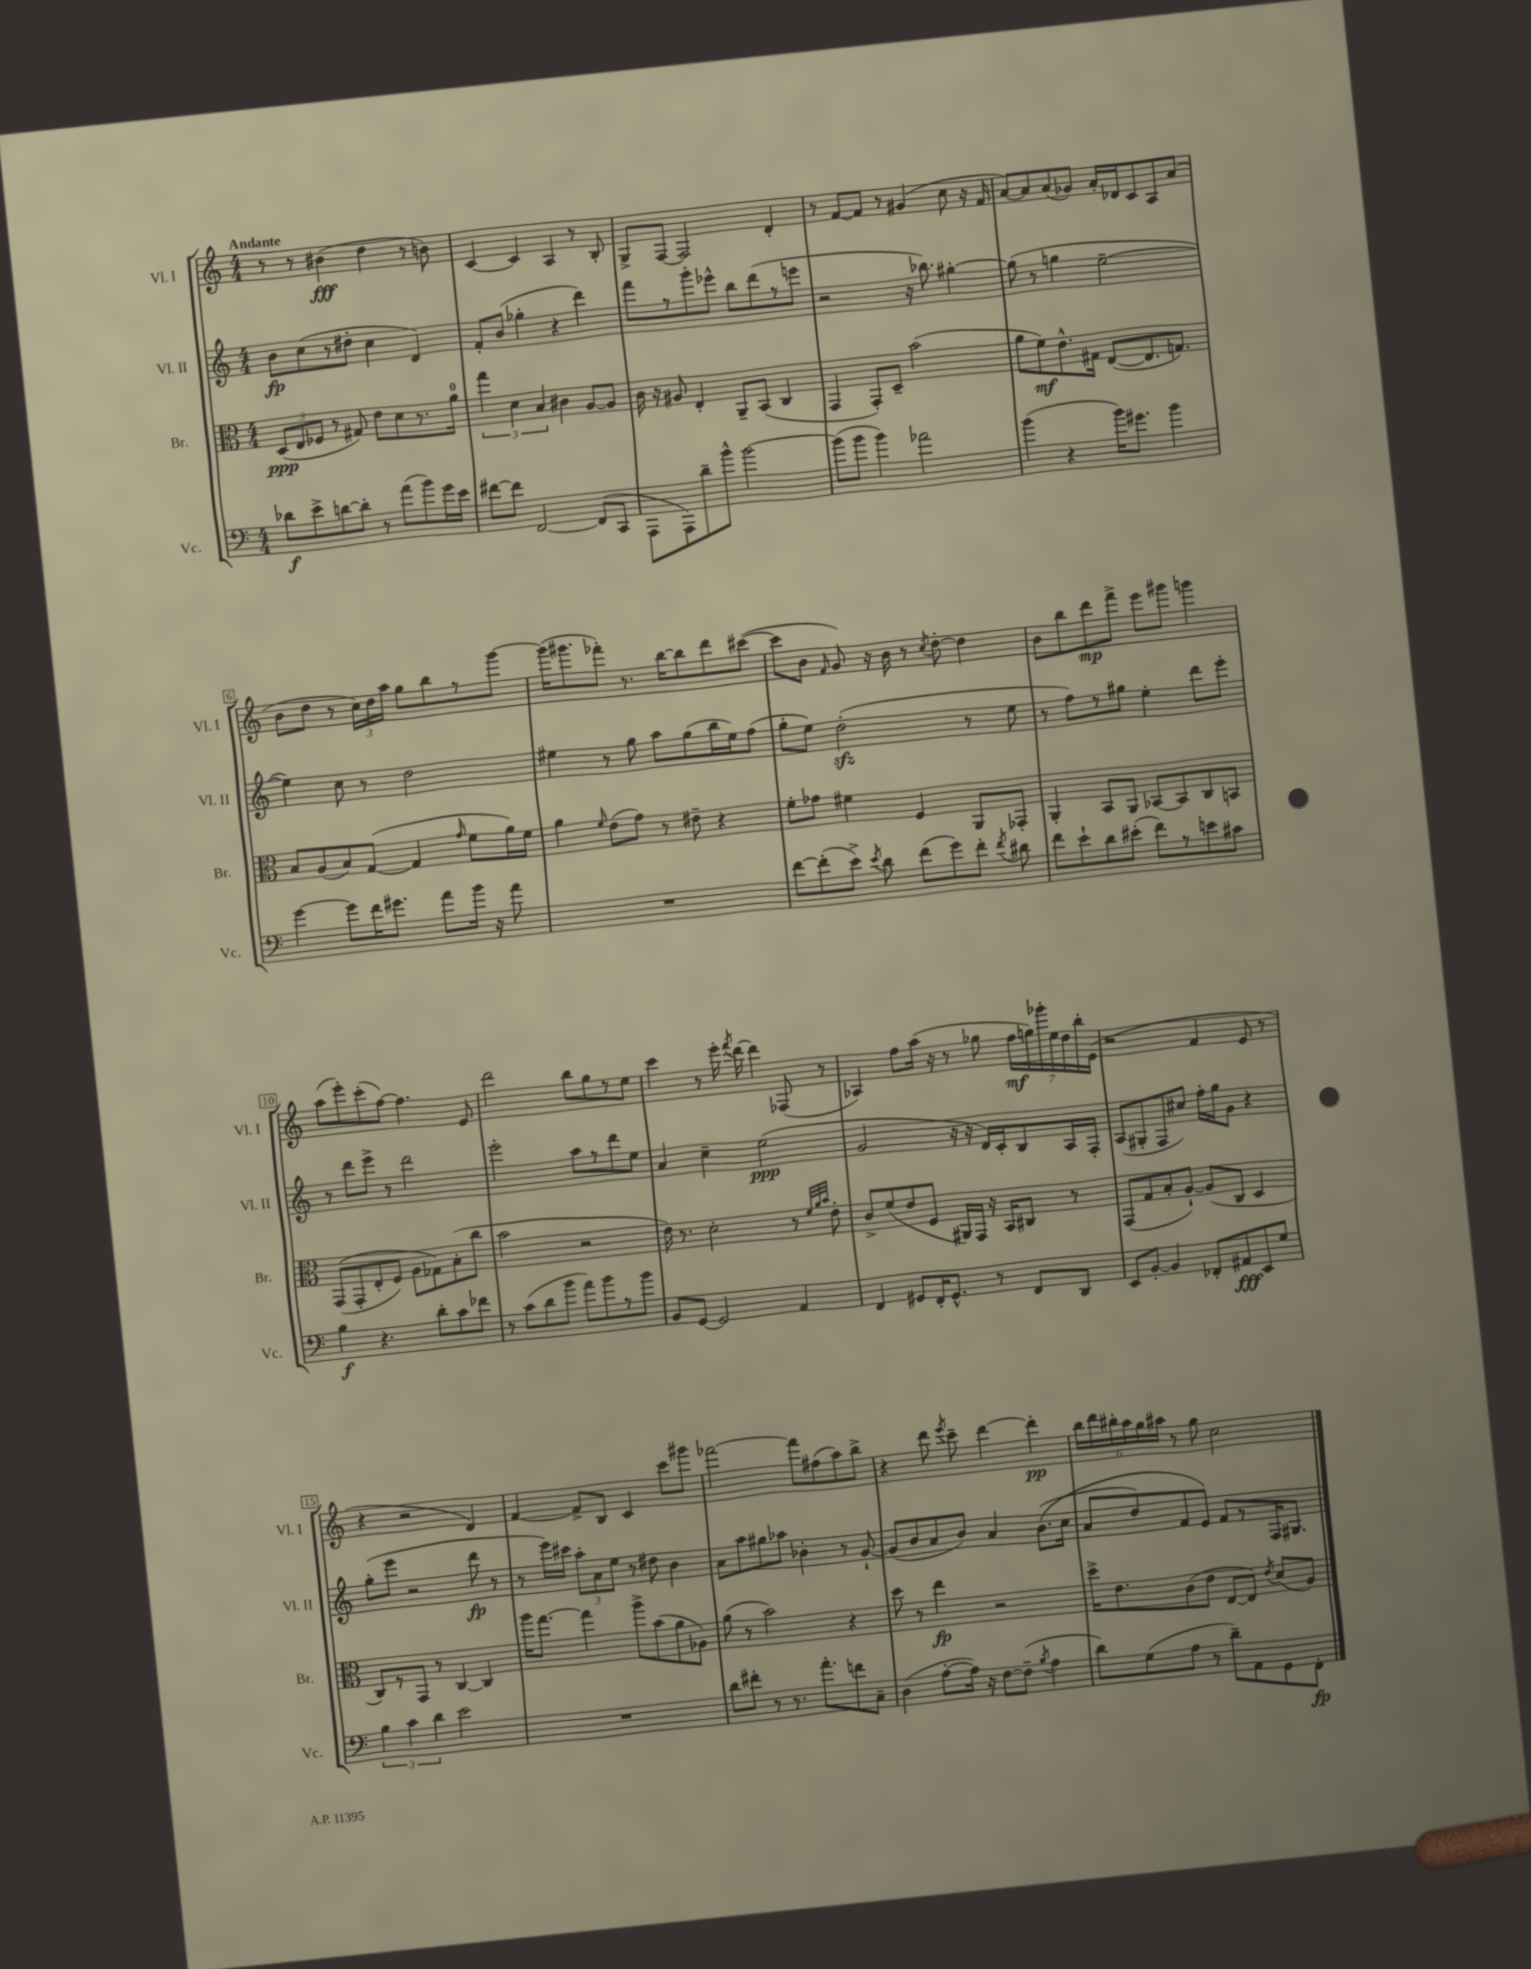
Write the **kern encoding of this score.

**kern	**kern	**kern	**kern
*staff4	*staff3	*staff2	*staff1
*clefF4	*clefC3	*clefG2	*clefG2
*k[]	*k[]	*k[]	*k[]
*M4/4	*M4/4	*M4/4	*M4/4
8d-	(12D	8b	8r
.	12E	.	.
8e^	.	(8cc	8r
.	12F-	.	.
[8d	8r	8r	(4b#
8d']	8G#)	8dd#'	.
8r	8e	4cc	4dd
(8a	8d	.	.
8b)	8.r	4d)	8r
16g	.	.	8b)
16e	16a	.	.
=	=	=	=
[8f#	6gg	8f'	[4c
8f#]	.	(8b	.
.	6d	.	.
[2FF	.	4gg-'	4c]
.	6B	.	.
.	4c#	4r	4A
(8FF]	[8A	4ddd)	8r
8CC	8A]	.	8B'
=	=	=	=
8AAA	16c	8fff	8G^
.	16r	.	.
8AAA)	8A#	8r	[8F
8d~	4E'	8ggg'	2F]
8b^^	.	8eee-^^	.
[2b	8AA~	8bb	.
.	(8BB	(8ddd	.
.	4C	8r	4d'
.	.	8eee	.
=	=	=	=
(8b]	4GG	2r	8r
8b	.	.	[8f
4b)	8GG')	.	8f]
.	8D~	.	8r
2a-	(2b	16r	(4g#
.	.	8.bb-)	.
.	.	[4gg#'	8cc
.	.	.	16r
.	.	.	16f
=	=	=	=
(4b	8a	(8gg#]	[8a)
.	8f)	8r	8a]
4r	8.e^^	4gg	(8a
.	.	.	8g-)
.	16G#	.	.
16b)	([8E	[2ee~	16a'
8.g#	.	.	16d-
.	8.E]	.	8c
4b	.	.	8A
.	8.G)	.	.
.	.	.	(8a
=	=	=	=
[4g	8B	4ee])	8b
.	(8A	.	8dd
8g]	8B)	8cc	8r
16f	([8G	8r	24cc)
.	.	.	24dd
8.g#	.	.	.
.	.	.	24aa
.	4G]	2dd	8gg
8a	.	.	8bb
.	16qqg	.	.
16b	8f	.	8r
16r	.	.	.
8a	16a)	.	[8ggg
.	16f	.	.
=	=	=	=
1r	4a	4ee#	(16ggg]
.	.	.	8.ggg#
.	16qqf	.	.
.	(8e	8r	8fff-')
.	8g)	8gg	8.r
.	8r	8aa	.
.	.	.	[16bb
.	8e#~	(8gg	8bb]
.	4r	16bb	8ddd
.	.	16ee#)	.
.	.	(8ff	([8ccc#
=	=	=	=
[8f	8f'	8gg'	8ccc#]
(8f']	8g-	8ee)	8b
.	.	.	16qqf
8e^)	4f#	(2dd'	8g)
8qe	.	.	.
8d	.	.	16r
.	.	.	16b
(8f	4F	.	8r
.	.	.	8qcc
8g)	.	.	[8dd'
8f'	8AA	8r	4dd]
8qf	.	.	.
8d#	8GG-'	8ee	.
=	=	=	=
8f	4AA'	8r	8b
8e`	.	8ff)	8bb
8d	8BB	8r	8ddd
(8e#'	8AA	8gg#	8fff^
8f)	[8BB-	4ee'	8eee
8r	8BB-]	.	8ggg#
8e	8C	8ddd	4ggg
8c#	8BB	8eee'	.
=	=	=	=
4B	&((8GG	8r	(8aa
.	8GG'	8ddd	8eee')
4.r	8E'	8eee^	(8ccc'
.	8F)	8r	[8ff)
.	8A	2ddd	4.ff]
8d'	8G-&)	.	.
8c	(8B'	.	.
8f-	8cc	.	8e
=	=	=	=
8r	2b	2eee'	2ddd
(8c	.	.	.
8d	.	.	.
8b	.	.	.
8a)	2r	8aa	8bb
8b	.	8r	8gg
8r	.	8ddd	8r
8b	.	8ee	8ee
=	=	=	=
8BB	16e)	4a	4ccc
.	8.r	.	.
[8GG	.	.	.
2GG]	2d'	4cc~	8r
.	.	.	16eee'
.	.	.	8qfff
.	.	.	[16ddd
.	.	(2ee	4ddd]
4AA	8r	.	(8F-
.	32qqf	.	.
.	32qqa	.	.
.	32qqb	.	.
.	8e'	.	8r
=	=	=	=
4FF	8c^	2g	4A-)
.	(8f	.	.
8GG#	8e	.	8ff
16FF'	8F	.	(16aa
8.GG#^^	.	.	16r
.	16AA#)	16r	8r
.	16GG	16r	.
8r	16r	16d)	8gg-
.	16BB	16c'	.
8FF	8C#	8B	28ff
.	.	.	28gg)
.	.	.	28ggg-'
.	.	.	28ee
8DD	8r	16A	.
.	.	.	28dd
.	.	.	28bb'
.	.	16F'	.
.	.	.	(28e
=	=	=	=
8EE	(8GG	(8A	2r
[8BB'	8G	8G#'	.
4BB]	8B'	8F	.
.	[8A`)	8cc#)	.
8FF-'	(8A]	16ff'	4f
.	.	16gg	.
8AA#	8C	8g	.
8EE	4D	4r	8e
8G	.	.	8r
=	=	=	=
6B	8C)	(8gg'	4r
.	8r	8eee	.
6c	.	.	.
.	8GG	2r	2r
6d	.	.	.
.	8r	.	.
2e	[4C	.	.
.	4C]	8ddd	4d)
.	.	8r	.
=	=	=	=
1r	16aa	8r	[4f
.	[8.gg	.	.
.	.	16eee)	.
.	.	16ccc#	.
.	4gg]	12aa'	8f^]
.	.	12a	.
.	.	.	8B
.	.	12ee	.
.	8aa^	8r	4c
.	(8b	8dd#	.
.	8a	4b	8ccc
.	8A-)	.	8ggg#
=	=	=	=
8d	(8a	8a	[2fff-
8f#'	8r	8aa	.
8r	2b)	8gg#	.
8.r	.	8aa-	.
.	.	4b-'	8fff-]
8.a'	.	.	.
.	.	.	(8ff#
8f	4r	8r	8aa)
8C~	.	[8g`	8bb^
=	=	=	=
(4D	8dd	(8g]	4r
.	8r	8b	.
[8A'	4ee	8a	8ddd
.	.	.	8qeee
16A])	.	8b)	8ccc~
16r	.	.	.
[8F	2r	4a	[4ddd
(8F~]	.	.	.
8qB	.	.	.
4A	.	&((8.b	4ddd']
.	.	16cc	.
=	=	=	=
8d)	16dd^	8a	24bb
.	.	.	24ddd
.	8.e	.	.
.	.	.	24bb#'
(8G	.	8dd)	24aa
.	.	.	24gg
.	.	.	24aa#
8A	(8c	8f	8r
8r	8e	8e&)	8gg
8d~)	[8E	8f	2cc
8AA	8E])	8r	.
.	8qe	.	.
8GG	(8d	16F	.
.	.	8.G#	.
8FF'	8A)	.	.
==	==	==	==
*-	*-	*-	*-
